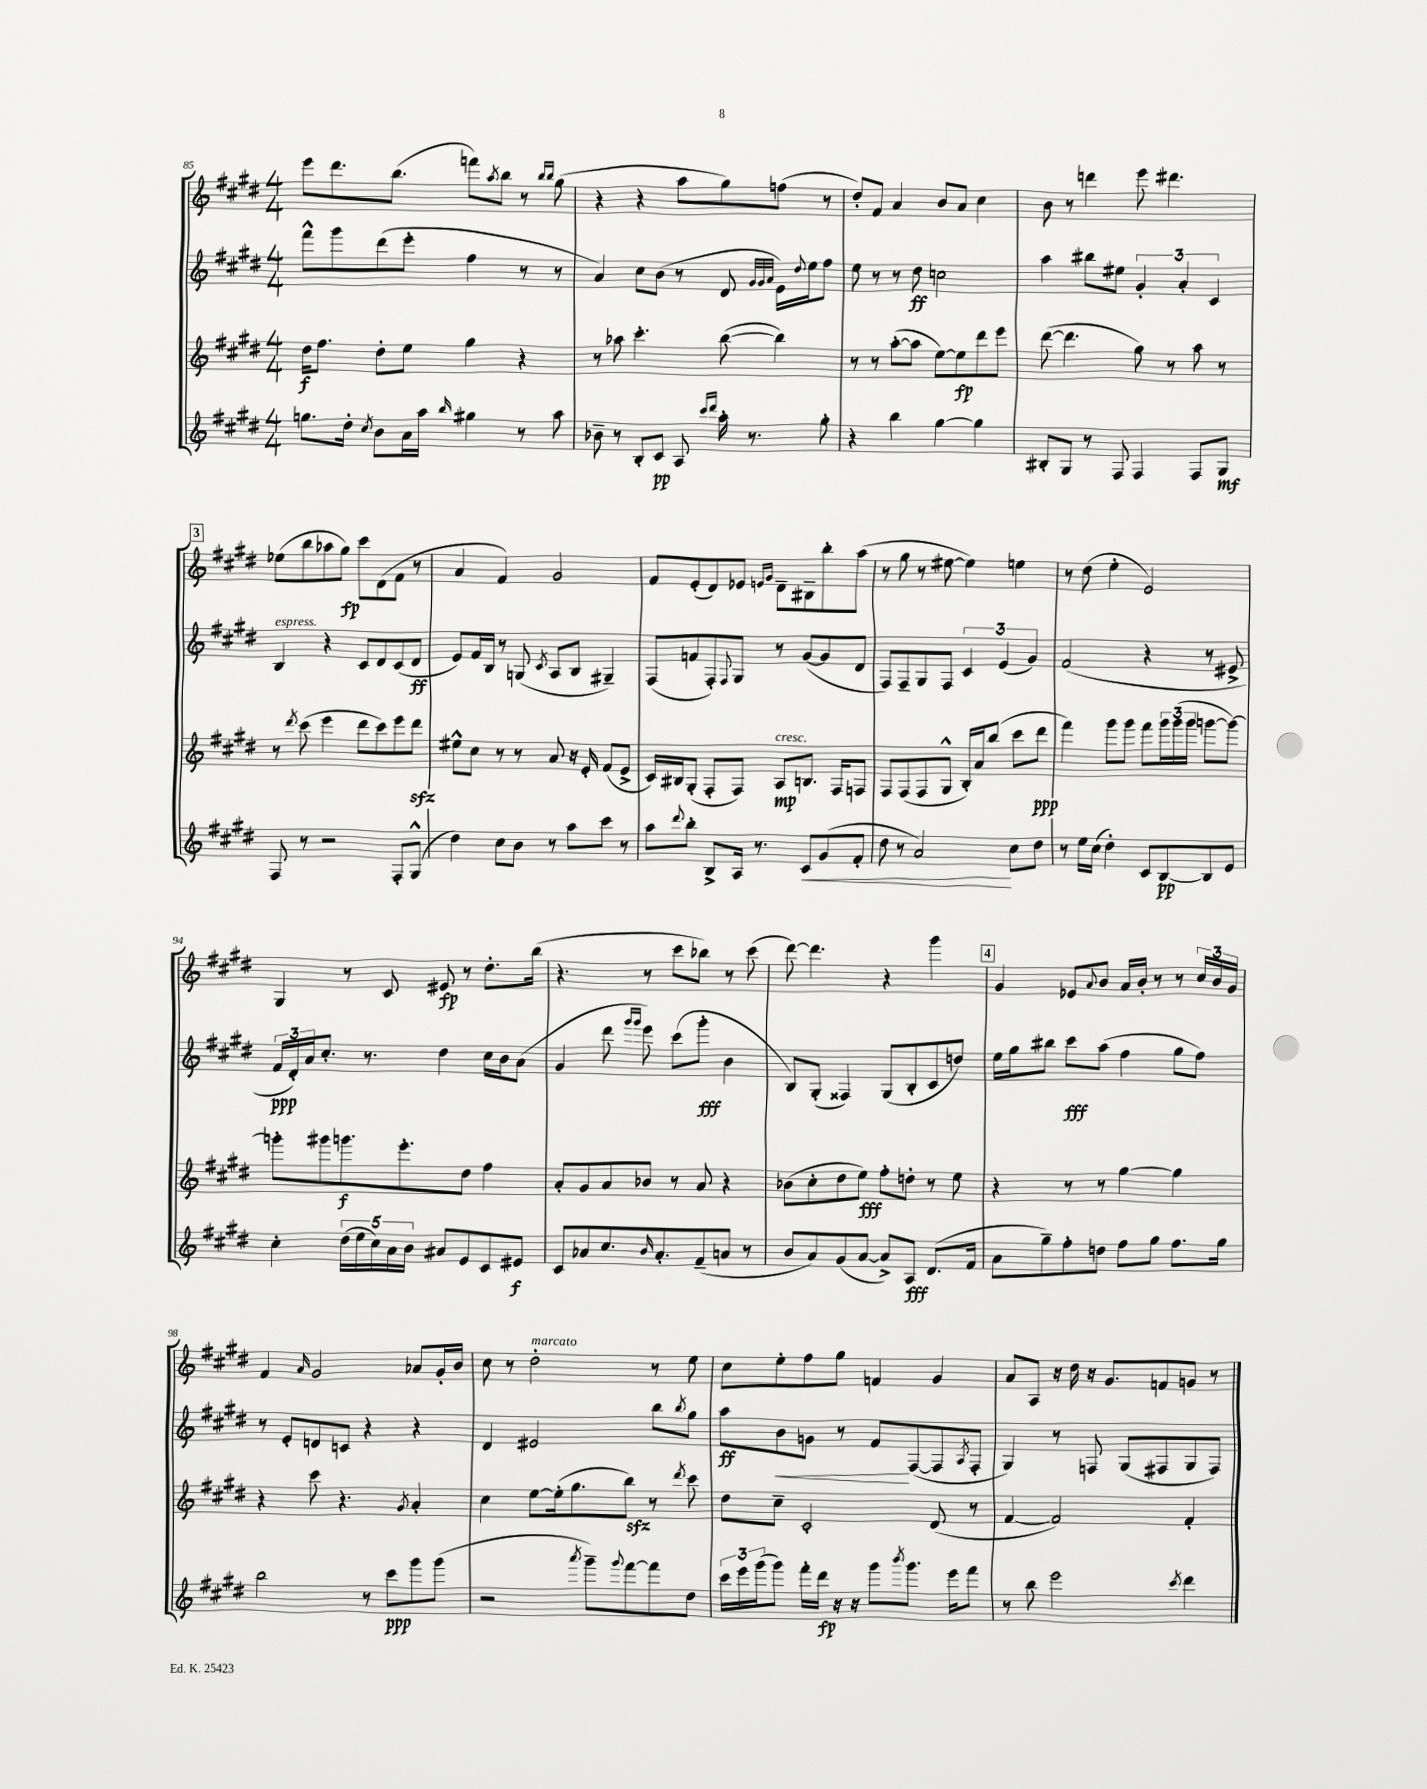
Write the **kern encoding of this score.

**kern	**kern	**kern	**kern
*staff4	*staff3	*staff2	*staff1
*clefG2	*clefG2	*clefG2	*clefG2
*k[f#c#g#d#]	*k[f#c#g#d#]	*k[f#c#g#d#]	*k[f#c#g#d#]
*M4/4	*M4/4	*M4/4	*M4/4
8.gg	16dd#	8fff#^^	8eee
.	8.ff#	.	.
.	.	8ggg#	8.ddd#
16dd#'	.	.	.
8qcc#	.	.	.
8b	8dd#'	(8ddd#	.
.	.	.	(8.bb
16a	8ee	8eee'	.
16aa	.	.	.
16qqbb	.	.	.
4gg#	4gg#	4ff#	8fff)
.	.	.	8qaa
.	.	.	8bb
8r	4r	8r	8r
.	.	.	16qqbb
.	.	.	16qqbb
8aa	.	8r	(8gg#
=	=	=	=
8b-~	8r	4a)	4r
8r	8aa-	.	.
8B'	4.ccc#'	8cc#	4r
8c#	.	(8b	.
8A	.	8r	8aa
16qqccc#	.	.	.
16qqddd#	.	.	.
16aa'	([8bb	8d#	8gg#)
8.r	.	.	.
.	.	32qqg#	.
.	.	32qqg#	.
.	.	32qqa	.
.	4bb])	16e)	(8ff
.	.	8qqdd#	.
.	.	16ee	.
8gg#'	.	8ff#	8r
=	=	=	=
4r	8r	8ee	8dd#')
.	8r	8r	8f#
4bb	([8aa'	8r	4a
.	8aa]	8dd#	.
[4gg#	[8ee)	2cc	8b
.	8ee]	.	8a
4gg#]	8ddd#	.	4cc#
.	8eee	.	.
=	=	=	=
8B#'	([8ddd#	4aa	8b
8G#	4.ddd#]	.	8r
8r	.	8bb#	4ddd
8F#	.	8ee#	.
4F#	8gg#)	6g#'	8eee
.	8r	.	4.ddd#
.	.	6a'	.
8F#	8aa	.	.
.	.	6c#	.
8G#	8r	.	.
=	=	=	=
8F#	8r	4B	(8ee-
.	8qddd#	.	.
8r	(8ccc#	.	8bb
2r	4eee	4r	8aa-
.	.	.	8gg#)
.	8ddd#	8c#	8ccc#
.	8ccc#)	8d#	(8d#
8F#'	8eee	(8c#	8f#
(8G#^^	8ddd#	8d#	8r
=	=	=	=
4dd#)	8ee#^^	8e)	4a
.	8cc#	16f#	.
.	.	16B	.
8cc#	8r	8r	4f#)
8b	8r	(8G	.
.	.	8qc#	.
8r	8a	8A	2g#
8aa	16r	8B	.
.	16e'	.	.
8ccc#	(8f#	4G#~)	.
8r	8e^	.	.
=	=	=	=
8aa	16c#)	(8F#	8f#
.	16B#	.	.
8qqddd#	.	.	.
8bb'	(8G#'	8f	(8e'
8B^	8F#'	8F#')	8d#)
.	.	8qqF#	.
16A	8F#)	8G#	8e-
8.r	.	.	.
.	.	.	16qqe
.	.	.	16qqg#
.	8A	8r	8d#~
8c#	8.B	([8g#	8B#~
(8g#	.	8g#]	8bb'
.	16F#	.	.
8f#'	8F	8d#	(8aa
=	=	=	=
8dd#	8F#	8F#)	8r
8r	(8F#	8F#~	8gg#
2a)	8F#	8G#	8r
.	8G#^^	8F#	[8ee#
.	16B')	6c#	4ee#])
.	16a	.	.
.	(8bb	.	.
.	.	(6e	.
8cc#	8ccc#	.	4ee
.	.	6g#)	.
8dd#	8ddd#	.	.
=	=	=	=
8r	4fff#)	(2f#	8r
16ee	.	.	(8dd#
(16cc#	.	.	.
4dd#')	8ggg#	.	4ee'
.	8ggg#	.	.
8c#	8fff#	4r	2e)
[8B	24ggg#	.	.
.	(24ggg#	.	.
.	24ggg#	.	.
8B]	[8ggg	8r	.
8e	8ggg_)	8e#^	.
=	=	=	=
4cc#'	8ggg']	24f#	4G#
.	.	24d#')	.
.	.	24a	.
.	8ggg#	8.cc#'	.
(20dd#	8.ggg	.	8r
20ee	.	.	.
.	.	8.r	.
20cc#)	.	.	.
.	.	.	8c#
20a	.	.	.
.	8.eee'	.	.
20b	.	.	.
8a#	.	4dd#	8e#
8e	8dd#	.	8r
8c#	4ff#	16cc#	8.dd#'
.	.	16b	.
8e#	.	(8a	.
.	.	.	(16bb
=	=	=	=
8c#	8a'	4g#	4.r
8a-	8g#	.	.
8.cc#	8a	8ddd#	.
.	.	16qqggg#	.
.	.	16qqggg#	.
.	8b-	8eee)	8r
16qqb	.	.	.
8.a-'	.	.	.
.	8r	(8ccc#	8ccc#
(8f#~	8a	8ggg#'	8bb-)
8a	4r	4b	8r
8r	.	.	(8ccc#
=	=	=	=
8b	(8b-	8B)	[8ddd#)
8a)	8cc#'	(8G#'	4.ddd#]
(8g#	8dd#	4F##)	.
[8a	8ee)	.	.
8a^])	8ff#'	(8G#	4r
8A	8dd'	8B'	.
(8.d#	8r	8c#	4ggg#
.	8ee	8dd)	.
16f#	.	.	.
=	=	=	=
8a	4r	16ee	4g#
.	.	16gg#	.
8gg#~)	.	8bb#	.
8ff#'	8r	8ccc#	8e-
.	.	.	8qqa
8dd	8r	(8aa	8b
8ff#	[4gg#	4ff#	16a
.	.	.	16b'
8gg#	.	.	8r
8.ff#	4gg#]	8gg#	8r
.	.	8ff#)	24cc#
.	.	.	24b
16gg#	.	.	.
.	.	.	24g#
=	=	=	=
2bb	4r	8r	4f#
.	.	8e'	.
.	.	.	16qqa
.	8ccc#	8d	2g#
.	4.r	8c	.
8r	.	4r	.
8ccc#	.	.	.
.	8qg#	.	.
8ggg#	4a'	4r	8a-
(8ggg#	.	.	16g#'
.	.	.	16b
=	=	=	=
2r	4cc#	4d#	8cc#
.	.	.	8r
.	[8ee	2e#	2dd#'
.	(16ee']	.	.
.	8.gg#	.	.
8qaaa	.	.	.
8ggg#~)	.	.	.
8qqggg#	.	.	.
[8fff#	8bb)	.	.
8fff#]	8r	8bb	8r
.	8qddd#	8qbb	.
8dd#	8ccc#	8gg#	8ee
=	=	=	=
24ccc#	8dd#	8aa	8cc#
24eee	.	.	.
(24ggg#	.	.	.
8ggg#)	8cc#~	8b	8ee'
16fff#'	2c#'	8g	8ff#
16ddd#	.	.	.
16r	.	8r	8gg#
16r	.	.	.
8ggg#	.	8f#	4f
8qbbb	.	.	.
8.ggg#	.	([8F#	.
.	(8d#	8F#]	4g#
16eee	.	.	.
.	.	8qA	.
8fff#	8r	8F#'	.
=	=	=	=
8r	[4f#	4G#)	8a
8bb	.	.	8A
2eee	2f#])	8r	16r
.	.	.	16dd#
.	.	8F	16r
.	.	.	8.g#
.	.	(8G#	.
.	.	8F#	8f
8qccc#	.	.	.
4ddd#	4f#'	8G#	8g
.	.	8F#)	8r
==	==	==	==
*-	*-	*-	*-
